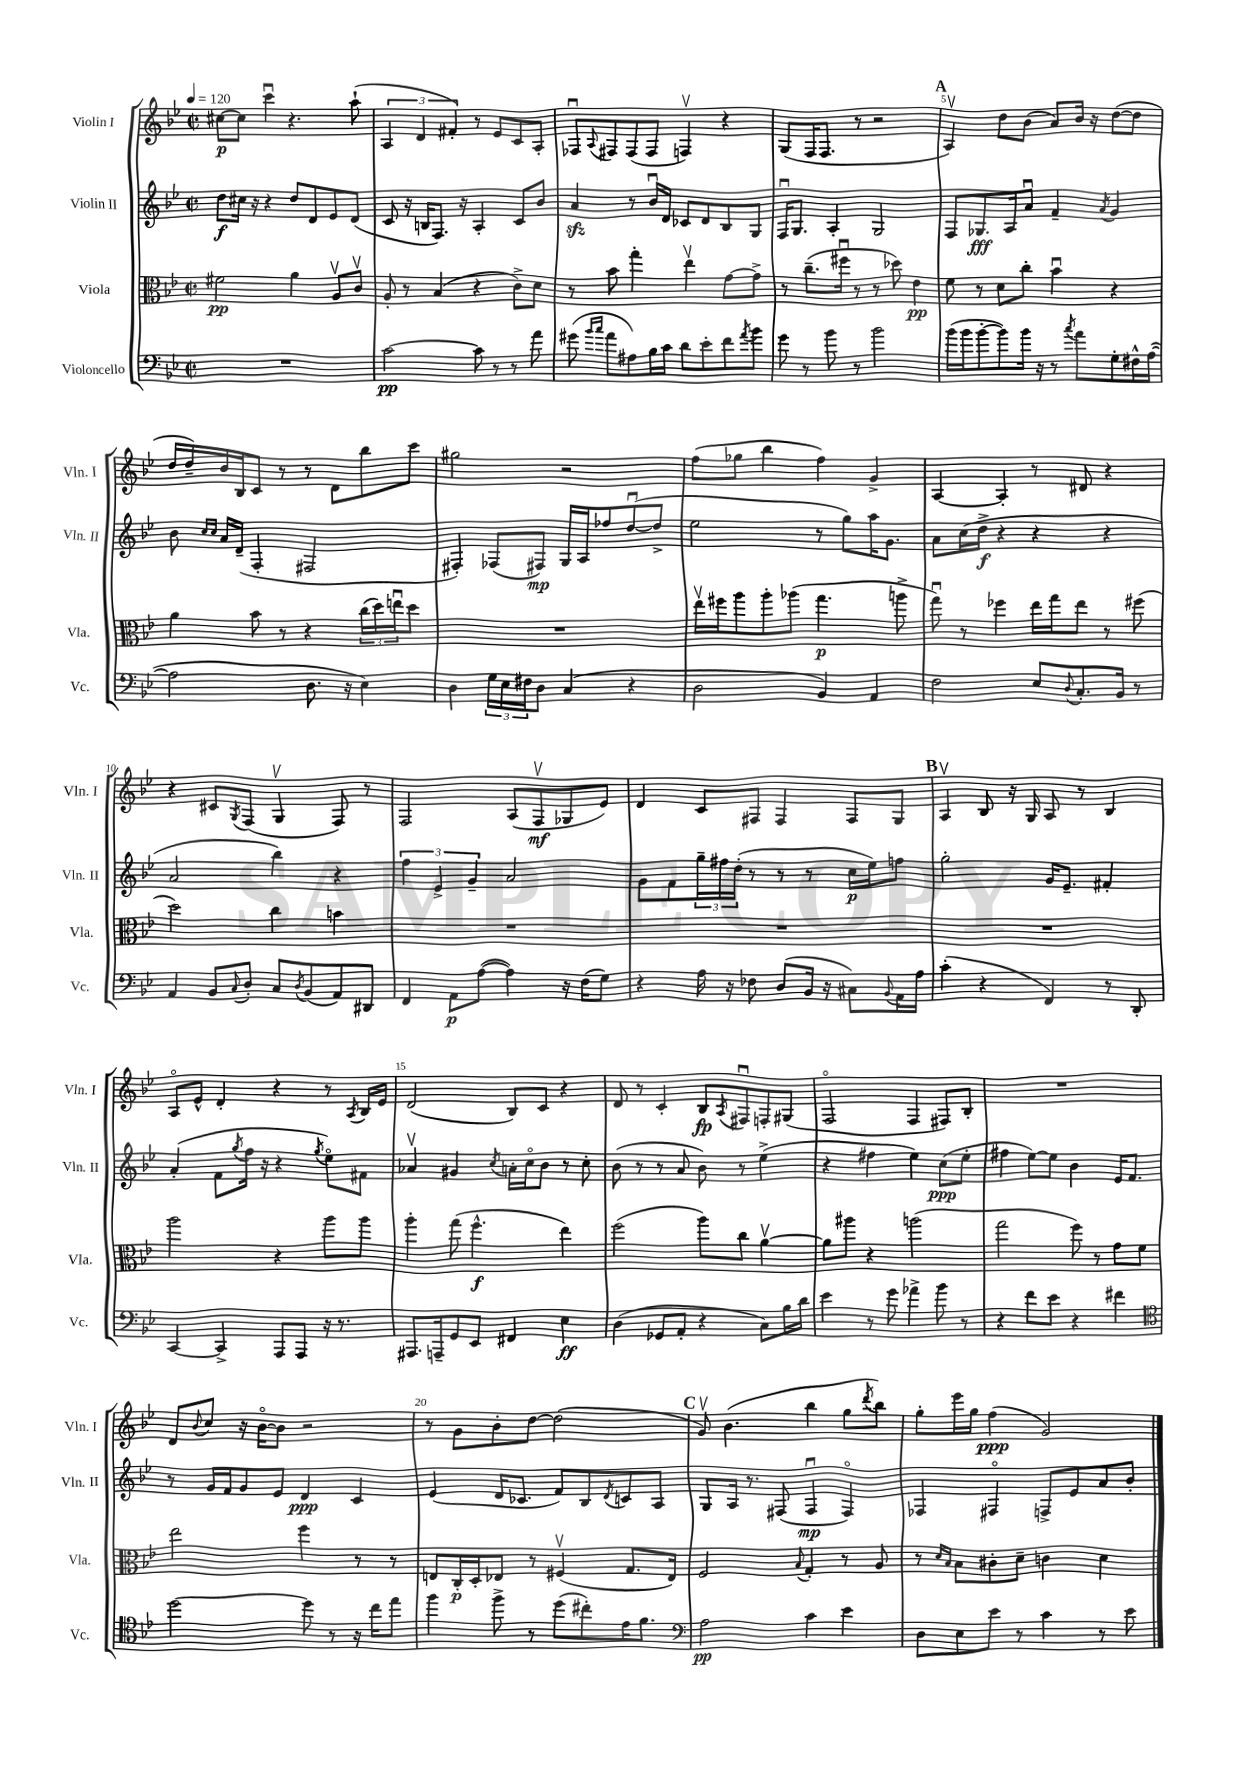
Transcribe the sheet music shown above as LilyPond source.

<<
\new StaffGroup <<
\new Staff = "s0" \with { instrumentName = "Violin I" shortInstrumentName = "Vln. I" } {
    \clef treble \key bes \major \defaultTimeSignature \time 2/2 \tempo 4 = 120
    cis''8~\p cis''8 c'''4\downbow r4. a''8-!( |
    \tuplet 3/2 { a4 d'4 fis'4-.) } r8 ees'8 c'8 a8-. |
    fes8\downbow \appoggiatura { a8 } fis8 fis8( fis8 f4\upbow) r4 |
    g8( f16 f8. r8 r2 |
    \mark \markup { \bold "A" } a4\upbow) d''8 bes'8( a'8) bes'16 r16 d''8~( d''8 |
    d''16 d''16--) bes'16 bes16 c'8 r8 r8 d'8 bes''8 c'''8 |
    gis''2 r2 |
    f''8( ges''8 bes''4 f''4) g'4-> |
    a4~ a4-. r8 dis'8 r4 |
    r4 cis'8 \acciaccatura { g8 } f8( g4\upbow f8) r8 |
    f2 a8( f8\upbow\mf ges8 ees'8) |
    d'4 c'8 fis8 fis4 fis8 g8 |
    \mark \markup { \bold "B" } a4\upbow bes8 r16 g16 a8 r8 bes4 |
    a8\flageolet ees'8-^ d'4-. r4 r8 \acciaccatura { a8 } bes16 ees'16 |
    d'2( bes8) c'8 r4 |
    d'8 r8 c'4-. bes8\fp \acciaccatura { a8 } fis8\downbow f8-. gis8( |
    f2\flageolet f4 fis8) bes8-. |
    R1 |
    d'8 \appoggiatura { bes'8 } c''8 r16 bes'16~\flageolet bes'8 r2 |
    r8 g'8 bes'8-. d''8~ d''2( |
    \mark \markup { \bold "C" } g'8\upbow) bes'4.( bes''4 g''8 \acciaccatura { d'''8 } bes''8) |
    g''8-. ees'''16 g''16 f''4\ppp( g'2) \bar "|." |
}
\new Staff = "s1" \with { instrumentName = "Violin II" shortInstrumentName = "Vln. II" } {
    \clef treble \key bes \major \defaultTimeSignature \time 2/2
    d''8\f cis''16 r16 r4 d''8 d'8 ees'8 d'8( |
    c'8 r16 b16 f8.) r16 a4-. c'8 bes'8 |
    a'4\sfz r8 bes'16\downbow d'16 ces'8 d'8 bes8 g8 |
    f16\downbow g8. a4-. g2 |
    \mark \markup { \bold "A" } f8 ges8.\fff a16 a'8\downbow f'4-- \acciaccatura { a'8 } g'4 |
    bes'8 \grace { c''16 c''16 } a'16 d'16--( f4-. fis2 |
    fis4-.) fes8( fis8\mp) g16 a16 fes''8 d''8~\downbow( d''8-> |
    ees''2 r8 g''8) a''16 g'8. |
    a'8 c''16( d''16->\f r4 r4 r4 |
    a'2 bes''4) r4 |
    \tuplet 3/2 { f''4 ees'4-> g'4-- } a'2 |
    g'8 f'8 \tuplet 3/2 { g''16-- fis''16 d''16-.( } r8 r8 r8 c''16\p ees''16) f''8 |
    \mark \markup { \bold "B" } g''2-. g'16 ees'8.-- fis'4-. |
    a'4-.( f'8 \acciaccatura { g''8 } f''16 r16 r4 \acciaccatura { g''8 } ees''8\flageolet) fis'8 |
    aes'4\upbow gis'4 \acciaccatura { c''8 } a'16-. c''16\flageolet bes'8 r8 c''8-. |
    bes'8( r8 r8 a'8 bes'8) r8 ees''4->( |
    r4 fis''4 ees''4) c''8\ppp( ees''8-. |
    fis''4 ees''8~) ees''8 bes'4 ees'16 f'8. |
    r8 g'16 f'16 g'8 ees'8 d'4\ppp c'4 |
    ees'4( d'16 ces'8. f'8) bes8 \acciaccatura { d'8 } c'8 a8 |
    \mark \markup { \bold "C" } g8 a16 r8. fis8( fis4\downbow\mp fis4\flageolet) |
    fes4 fis4\flageolet f8-> ees'8 a'8 bes'8-. \bar "|." |
}
\new Staff = "s2" \with { instrumentName = "Viola" shortInstrumentName = "Vla." } {
    \clef alto \key bes \major \defaultTimeSignature \time 2/2
    fis'2\pp a'4 a8\upbow c'8\upbow |
    a8-. r8 bes4( r4 c'8->) d'8 |
    r8 bes'8 g''4-. ees''4\upbow g'8~ g'8-> |
    r8 c''8.--( fis''16\downbow r8 r8 des''8) ees'4\pp |
    \mark \markup { \bold "A" } f'8 r8 d'8 c''8-. bes'4\downbow r4 |
    a'4 bes'8 r8 r4 \tuplet 3/2 { c''16( d''16) e''16\downbow } d''8 |
    R1 |
    ees''16\upbow fis''16 a''8 a''8-. aes''8( g''4.\p a''8-> |
    g''8\downbow) r8 fes''4 ees''16 g''16 ees''8 r8 fis''8( |
    d''2) c''4 b'4 |
    R1 |
    R1 |
    \mark \markup { \bold "B" } R1 |
    a''2 r4 a''8 a''8 |
    a''4-. g''8( f''4.-^\f ees''4) |
    f''2( a''8) c''8 a'4~\upbow |
    a'8 ais''8 r4 a''2( |
    g''2 f''8) r8 g'8 f'8 |
    ees''2 f''4 r8 r8 |
    e8 c16-.\p d16-. ees8 r8 fis4\upbow( g8. ees16) |
    \mark \markup { \bold "C" } f2 \appoggiatura { bes8 } g4-. r8 a8 |
    r8 \grace { d'16 bes16 } bes8 cis'8-. d'8-- c'4 d'4 \bar "|." |
}
\new Staff = "s3" \with { instrumentName = "Violoncello" shortInstrumentName = "Vc." } {
    \clef bass \key bes \major \defaultTimeSignature \time 2/2
    R1 |
    c'2~\pp c'8 r8 r8 a'8 |
    gis'8( \grace { bes'16 c''16 } a'8 ais8) bes16 c'16 d'8 ees'8-. f'8 \acciaccatura { a'8 } bes'8 |
    g'8 r8 bes'8 r8 bes'2 |
    \mark \markup { \bold "A" } bes'16( bes'16 bes'8~-. bes'8) bes'16 r16 r8 \acciaccatura { c''8 } a'8 g8-. fis16-^ a16~( |
    a2 d8. r16 ees4) |
    d4 \tuplet 3/2 { g16 ees16 fis16 } d8 c4( r4 |
    d2 bes,4) a,4 |
    f2 ees8 \appoggiatura { d8 } c8.-. bes,16 r8 |
    a,4 bes,8 \appoggiatura { c8 } d8-. c8 \acciaccatura { d8 } bes,8( a,8) dis,8 |
    f,4 a,8\p a8~( a4) r16 f16( g8) |
    r4 a16 r16 fes8 d8( bes,16 r16 cis8) \appoggiatura { bes,8 } a,16 a16 |
    \mark \markup { \bold "B" } c'4-.( r4 f,4) r8 d,8-. |
    c,4~ c,4-> a,,8 a,,8 r16 r8. |
    ais,,8. a,,16-- g,8 ees,8 fis,4 ees4\ff |
    d4( ges,8 a,8-. r4 c8) bes16 d'16 |
    ees'4 r8 g'8 aes'4-> bes'8 r8 |
    r4 f'8 ees'8 r4 fis'4 |
    \clef tenor d''2~ d''8 r8 r16 c''16 ees''8 |
    f''4 f''8-> r8 d''8( cis''8-.) ees'16 f'8. |
    \mark \markup { \bold "C" } \clef bass a2\pp c'4 ees'4 |
    d8 ees8 ees'8 r8 c'4 r8 ees'8 \bar "|." |
}
>>
>>
\layout { \context { \Score \override BarNumber.break-visibility = ##(#f #t #t) barNumberVisibility = #(every-nth-bar-number-visible 5) } }
